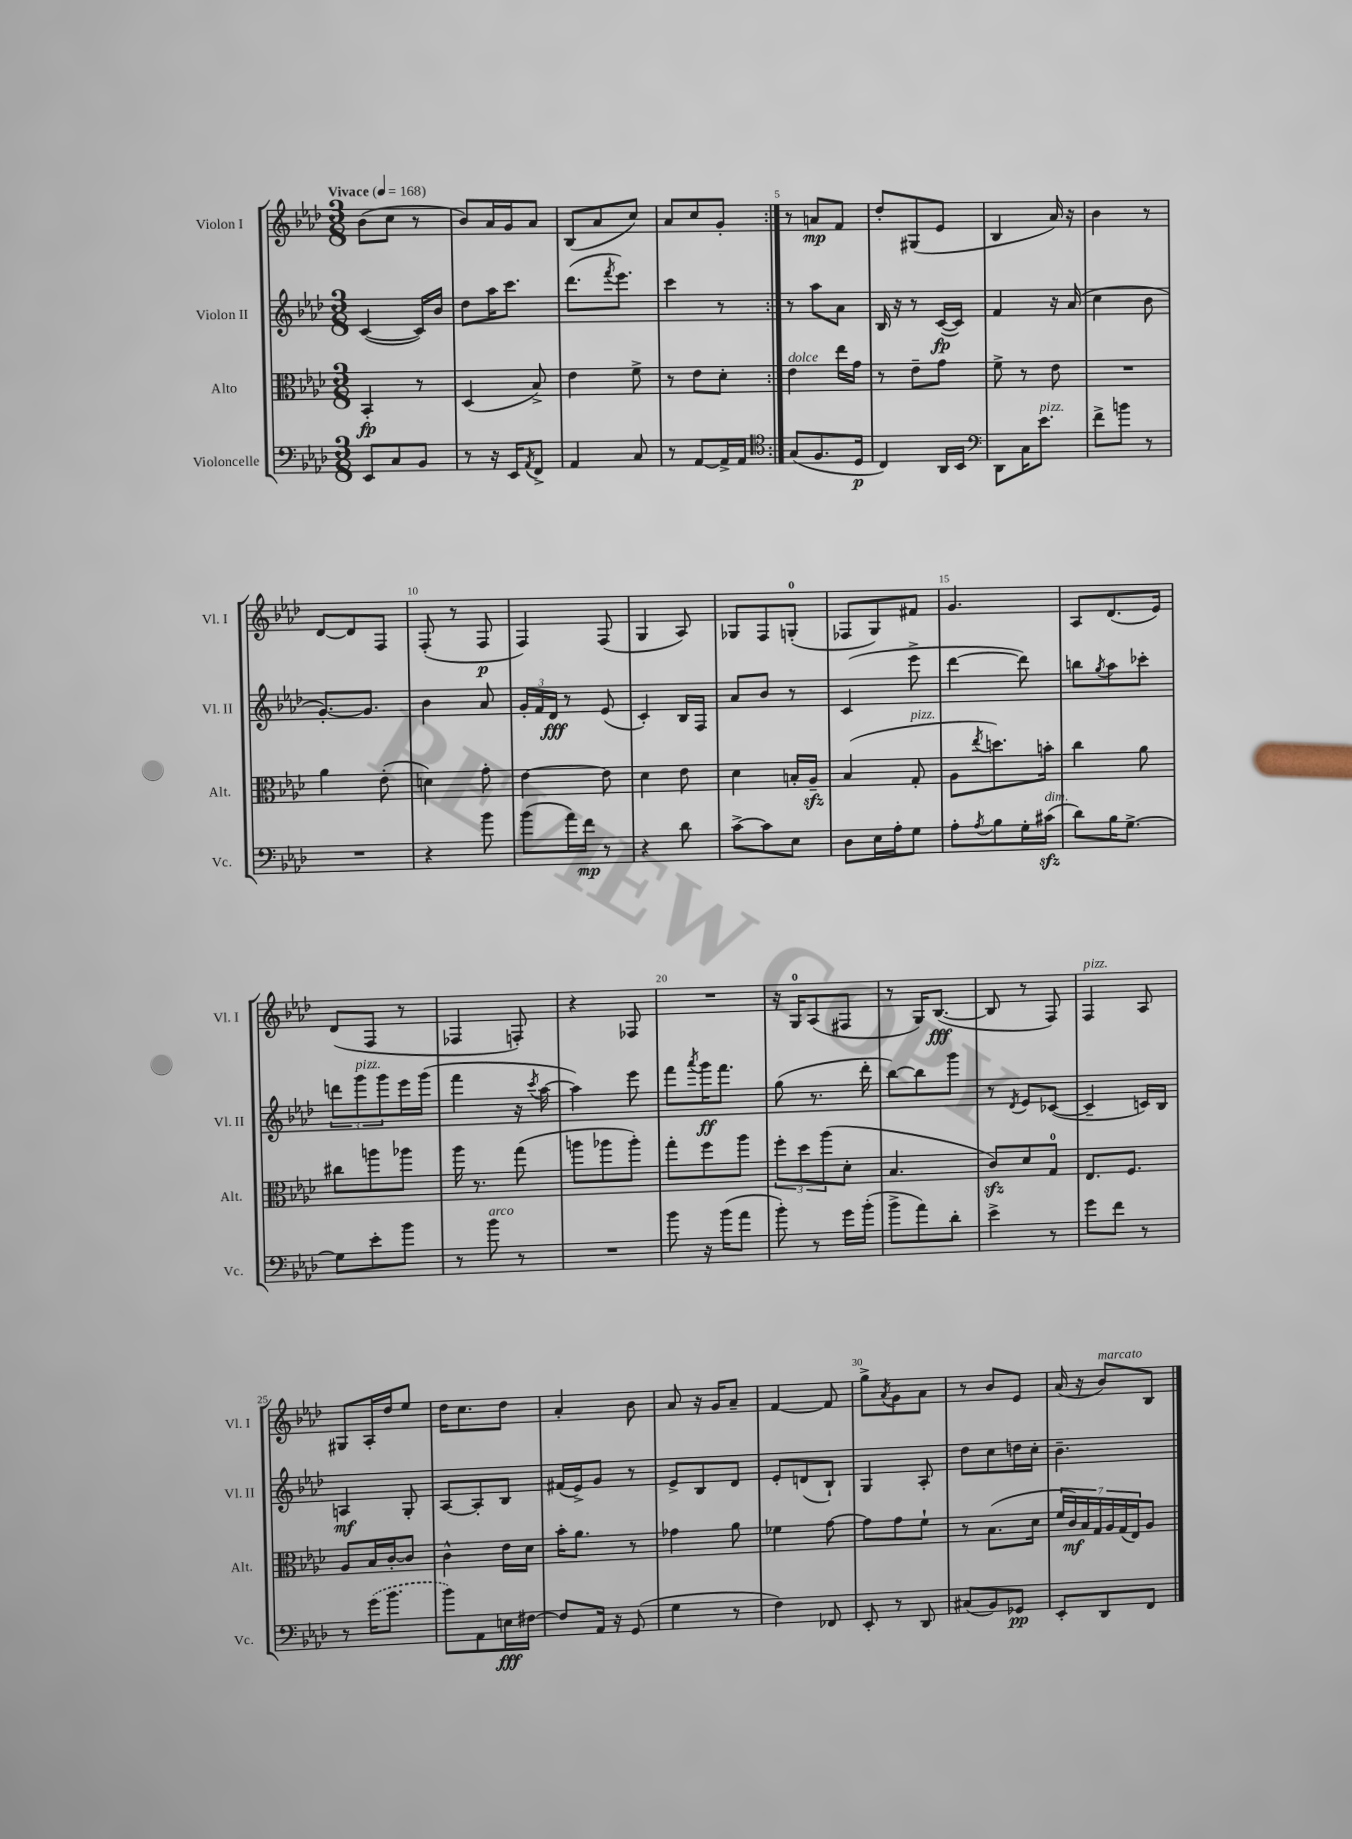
<<
\new StaffGroup <<
\new Staff = "s0" \with { instrumentName = "Violon I" shortInstrumentName = "Vl. I" } {
    \clef treble \key aes \major \numericTimeSignature \time 3/8 \tempo "Vivace" 4 = 168
    \repeat volta 2 { bes'8( c''8 r8 |
    bes'8) aes'16 g'16 aes'8 |
    bes8( aes'8 c''8) |
    aes'8 c''8 g'8-. | }
    r8 a'8\mp f'8 |
    des''8-. gis8( ees'8 |
    bes4 aes'16) r16 |
    bes'4 r8 |
    des'8~ des'8 f8 |
    f8-.( r8 f8\p |
    f4) f8( |
    g4 aes8) |
    ges8 f8 g8-0-.( |
    fes8 g8) fis'8 |
    g'4. |
    aes8 des'8.( ees'16) |
    des'8( f8 r8 |
    fes4 f8-.) |
    r4 fes8 |
    R4. |
    r16 g16-0 aes8( fis8 |
    r8 g16) bes8.~\fff( |
    bes8 r8 f8) |
    f4^\markup { \italic "pizz." } aes8 |
    gis8 aes16-. des''16 ees''8 |
    des''16 c''8. des''8 |
    aes'4-. bes'8 |
    aes'8 r16 g'16 aes'8-- |
    f'4~ f'8 |
    g''8-> \acciaccatura { aes'8 } g'8 aes'8 |
    r8 bes'8 ees'8 |
    aes'16( r16 bes'8^\markup { \italic "marcato" }) bes8 \bar "|." |
}
\new Staff = "s1" \with { instrumentName = "Violon II" shortInstrumentName = "Vl. II" } {
    \clef treble \key aes \major \numericTimeSignature \time 3/8
    \repeat volta 2 { c'4~( c'16) bes'16 |
    des''8 aes''16 c'''8. |
    des'''8.( \acciaccatura { f'''8 } ees'''8.) |
    c'''4 r8 | }
    r8 aes''8 aes'8 |
    bes16 r16 r8 c'16~\fp( c'16) |
    f'4 r16 aes'16( |
    c''4 bes'8 |
    g'8.~-.) g'8. |
    bes'4 aes'8 |
    \tuplet 3/2 { g'16-. f'16 des'16\fff } r8 ees'8( |
    c'4-.) bes16 f16 |
    aes'8 bes'8 r8 |
    c'4( ees'''8-> |
    des'''4~ des'''8) |
    b''8 \acciaccatura { g''8 } aes''8 ces'''8-. |
    \tuplet 3/2 { d'''8 g'''8^\markup { \italic "pizz." } g'''8 } ees'''16 g'''16( |
    f'''4 r16 \acciaccatura { c'''8 } aes''16~ |
    aes''4) ees'''8 |
    f'''8 \acciaccatura { aes'''8 } g'''16\ff f'''8. |
    g''8( r8. des'''16-. |
    bes''8~) bes''8 g'''8 |
    r8 \acciaccatura { des'8 } ees'8 ces'8~( |
    ces'4-- c'16) bes16 |
    a4\mf g8-. |
    aes8~ aes8-. bes8 |
    fis'16( ees'16->) g'8 r8 |
    ees'8-> bes8 des'8 |
    ees'8-. d'8( bes8-!) |
    g4 aes8-. |
    des''8 c''8 d''16 c''16-. |
    bes'4.-- \bar "|." |
}
\new Staff = "s2" \with { instrumentName = "Alto" shortInstrumentName = "Alt." } {
    \clef alto \key aes \major \numericTimeSignature \time 3/8
    \repeat volta 2 { bes,4-.\fp r8 |
    des4( bes8->) |
    ees'4 f'8-> |
    r8 ees'8 des'8-. | }
    ees'4^\markup { \italic "dolce" } ees''16 g'16 |
    r8 ees'8-- g'8 |
    f'8-> r8 ees'8 |
    R4. |
    aes'4 ees'8-.( |
    d'4) g'8-. |
    ees'4~ ees'8 |
    des'4 ees'8 |
    des'4 b16-. aes16--\sfz |
    bes4( g8-.^\markup { \italic "pizz." } |
    aes8 \acciaccatura { ees''8 } d''8.) b'16-. |
    c''4 aes'8 |
    cis''8 a''8 aes''8 |
    aes''16 r8. g''8( |
    a''8 aes''8 aes''8-.) |
    g''8-. f''8 aes''8 |
    \tuplet 3/2 { f''8-. des''8 aes''8( } des'8-. |
    bes4. |
    c'8\sfz) des'8 g8-0 |
    ees8. f8. |
    aes8 bes16 c'16~-. c'8 |
    c'4-^ ees'16 des'16 |
    bes'16-. aes'8. r8 |
    ges'4 aes'8 |
    fes'4 g'8~ |
    g'8 g'8 f'8-! |
    r8 bes8.( des'16 |
    \tuplet 7/4 { f'16 c'16\mf) bes16 g16 aes16 g16( ees16) } aes8 \bar "|." |
}
\new Staff = "s3" \with { instrumentName = "Violoncelle" shortInstrumentName = "Vc." } {
    \clef bass \key aes \major \numericTimeSignature \time 3/8
    \repeat volta 2 { ees,8 c8 bes,8 |
    r8 r16 ees,16 \acciaccatura { aes,8 } f,8-> |
    aes,4 c8 |
    r8 aes,8~ aes,16-> aes,16 | }
    \clef tenor g8( f8. des16\p |
    c4) aes,16 bes,16 |
    \clef bass des,8 c16 ees'8.^\markup { \italic "pizz." } |
    f'8-> b'8 r8 |
    R4. |
    r4 bes'8 |
    bes'8( aes'16) f'16\mp r8 |
    r4 des'8 |
    c'8~-> c'8 ees8 |
    des8 ees16 aes16-. g8 |
    aes8-. \acciaccatura { aes8 } bes8 g16-. cis'16\sfz^\markup { \italic "dim." }( |
    des'8) bes16 g8.~-> |
    g8 ees'8-. bes'8 |
    r8 bes'8^\markup { \italic "arco" } r8 |
    R4. |
    bes'8 r16 bes'16( aes'8 |
    bes'8-.) r8 g'16 bes'16-.( |
    bes'8-> aes'8) des'8-. |
    ees'4-> r8 |
    g'8 f'8 r8 |
    r8 \once \slurDashed g'16( bes'8. |
    bes'8) aes,8 e16\fff fis16~ |
    fis8 aes,16 r16 g,8( |
    g4 r8 |
    f4) fes,8 |
    ees,8-. r8 des,8 |
    cis8( bes,8) ges,8\pp |
    ees,8-. des,8 f,8 \bar "|." |
}
>>
>>
\layout { \context { \Score \override BarNumber.break-visibility = ##(#f #t #t) barNumberVisibility = #(every-nth-bar-number-visible 5) } }
